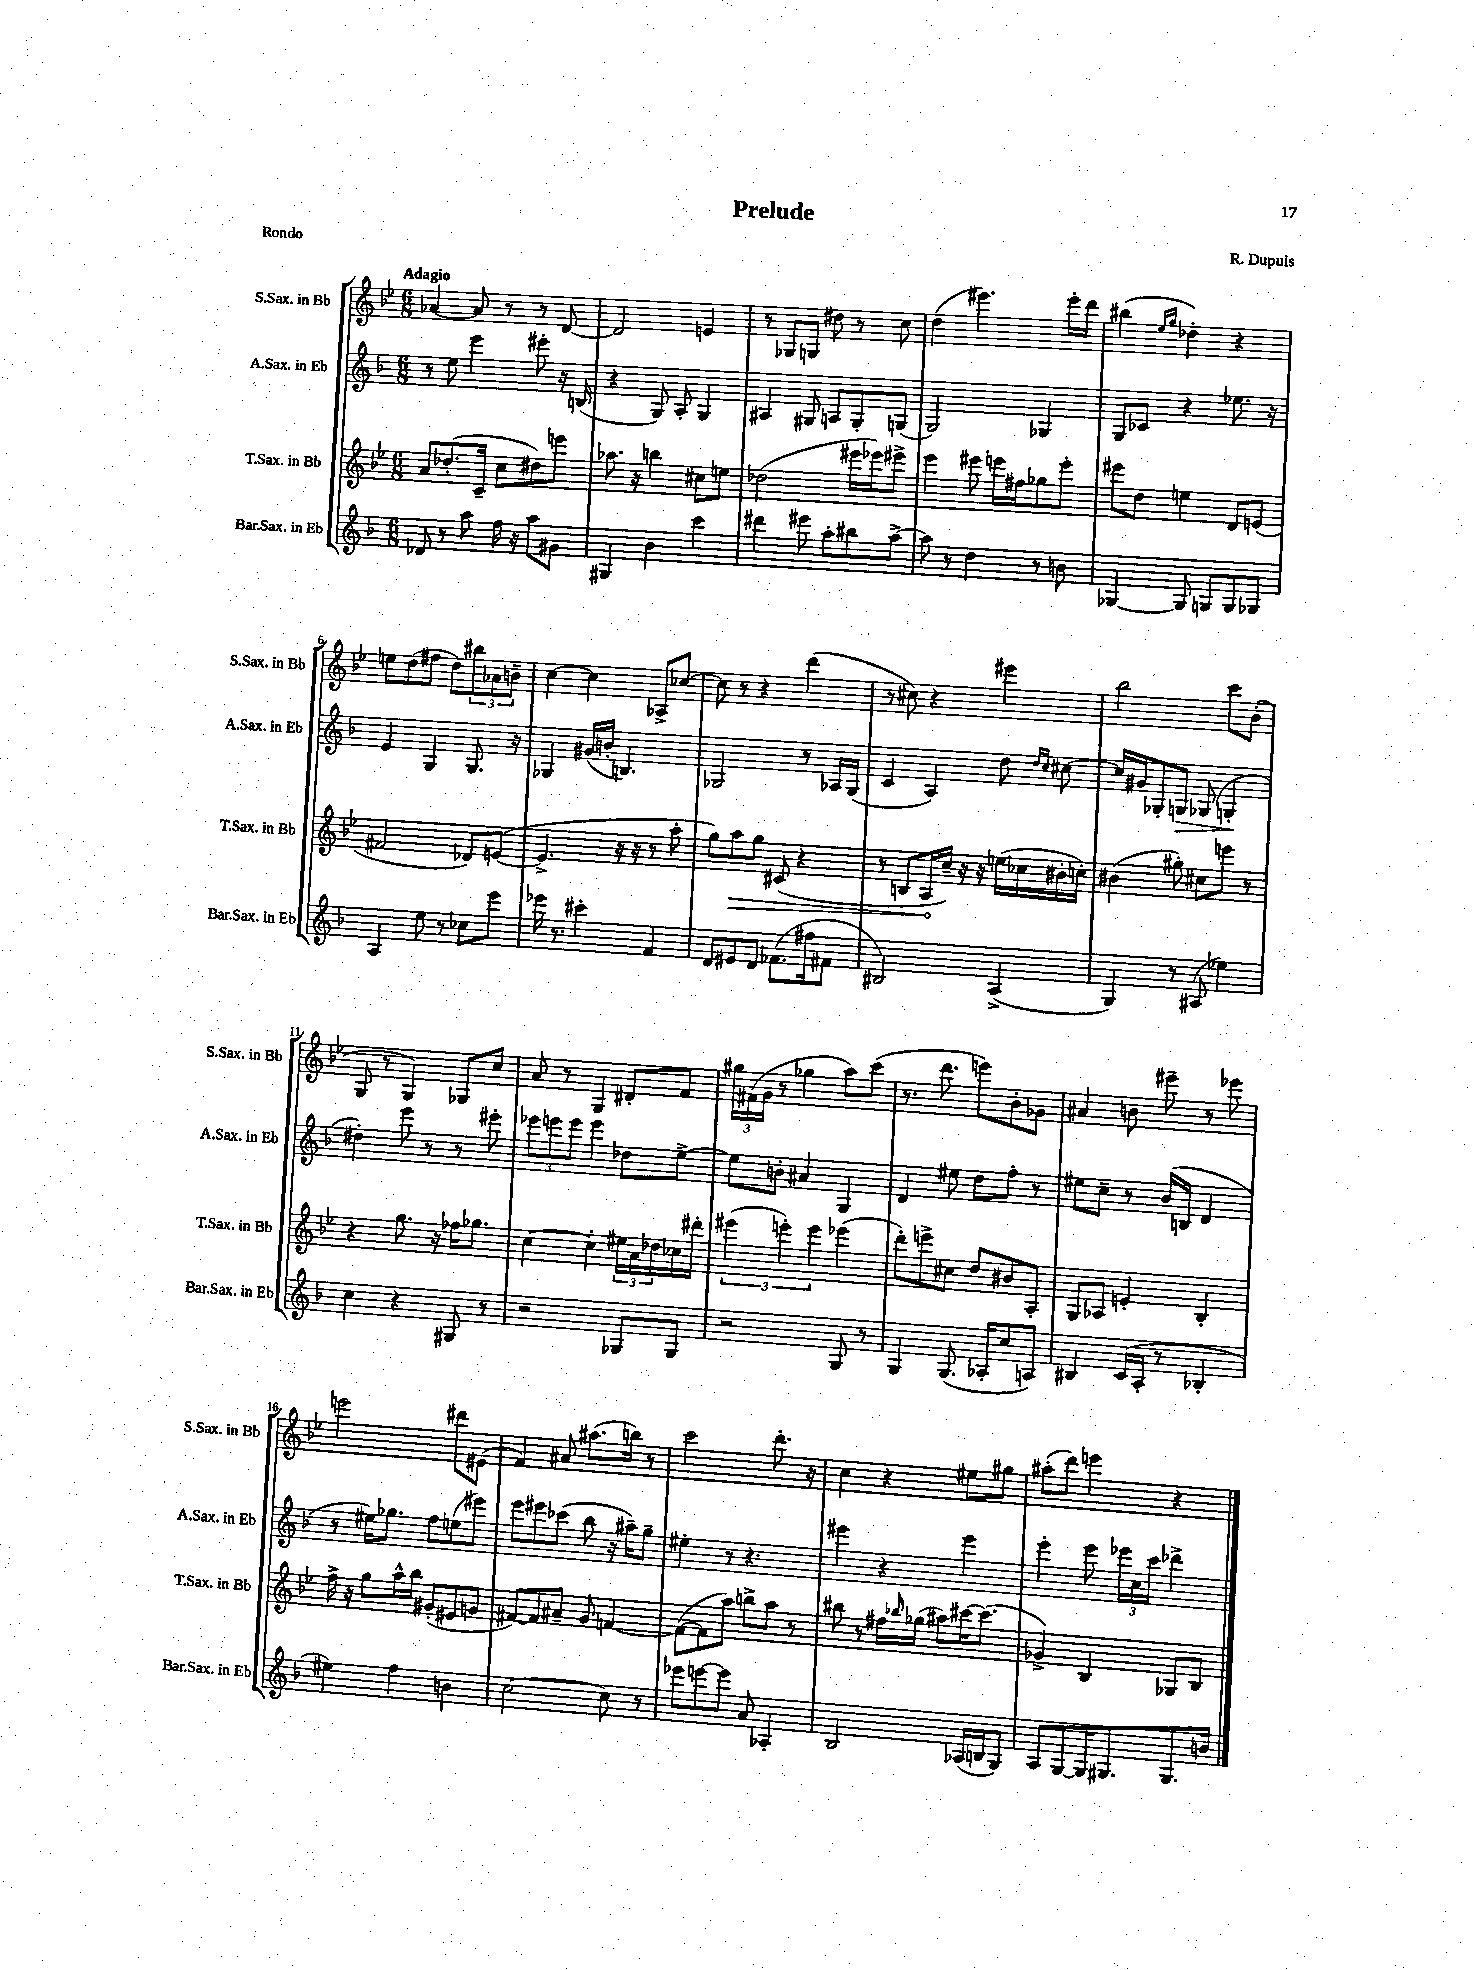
\header { title = "Prelude" composer = "R. Dupuis" piece = "Rondo" }
<<
\new StaffGroup <<
\new Staff = "s0" \with { instrumentName = "S.Sax. in Bb" shortInstrumentName = "S.Sax. in Bb" } {
    \clef treble \key bes \major \numericTimeSignature \time 6/8 \tempo "Adagio"
    aes'4~ aes'8 r8 r8 d'8~ |
    d'2 e'4 |
    r8 ges8 g8 dis''8 r8 c''8 |
    d''4( eis'''4.) eis'''16-. d'''16 |
    bis''4( \grace { ees''16 g''16 } des''4-.) r4 |
    e''8 d''8( fis''8 d''8) \tuplet 3/2 { bis''8 aes'8 b'8-- } |
    c''4~ c''4 aes8-> ces''8~ |
    ces''8 r8 r4 d'''4( |
    r8 cis''8) r4 eis'''4 |
    bes''2 c'''8 bes'8-.( |
    g8 r8 g4) ges8 c''8 |
    a'8 r8 g4 dis'8-. f'8 |
    \tuplet 3/2 { gis''16 fis'16( g'16 } r8 ges''4 a''8) c'''8( |
    r8. d'''8. e'''8) bes'8-. ges'8 |
    ais'4 b'8 eis'''8-- r8 ees'''8 |
    e'''2 dis'''8 eis'8( |
    f'4) ais'8 ais''8.( b''16) r8 |
    c'''2 d'''8.-. r16 |
    c''4 r4 eis''8 gis''8 |
    ais''8-.( d'''8) e'''4 r4 \bar "|." |
}
\new Staff = "s1" \with { instrumentName = "A.Sax. in Eb" shortInstrumentName = "A.Sax. in Eb" } {
    \clef treble \key f \major \numericTimeSignature \time 6/8
    r8 e''8 e'''4 eis'''8-. r16 b16( |
    r4 g8) a8-. g4 |
    ais4 gis8 a8 gis8-. g8( |
    g2) ges4 |
    g8 ces'8 r4 ees''8. r16 |
    e'4 g4 g8. r16 |
    ges4 gis'16( b'16-. b4.) |
    ges2 r8 aes16 ges16( |
    c'4 a4) d''8 \grace { d''16 c''16 } cis''8~ |
    cis''16 gis'16 ges8-. g8\> ges8( g4-.\! |
    dis''4-.) e'''8 r8 r8 eis'''8-. |
    \tuplet 3/2 { ees'''8 e'''8 e'''8 } e'''4 des''8 e''8~-> |
    e''8 b'8-. ais'4 g4 |
    d'4 eis''8 d''8 f''8-. r8 |
    eis''8 c''8-- r8 bes'16( b16 d'4 |
    r8 eis''16) ges''8. f''8 e''8( eis'''8) |
    e'''8 eis'''8 ces'''8( bes''8 r16 ais''16--) g''8-- |
    eis''4-. r8 r4. |
    eis'''4 r4 eis'''4 |
    e'''4-. e'''8 \tuplet 3/2 { ees'''16 c''16 c'''16 } des'''4-> \bar "|." |
}
\new Staff = "s2" \with { instrumentName = "T.Sax. in Bb" shortInstrumentName = "T.Sax. in Bb" } {
    \clef treble \key bes \major \numericTimeSignature \time 6/8
    a'8 des''8.-.( c'16-- c''8 dis''8) e'''8 |
    aes''8. r16 b''4 cis''8 e''8 |
    des''2( eis'''16 ees'''16) eis'''8-> |
    ees'''4 eis'''8 e'''16 fis''16 ges''8 e'''8-. |
    eis'''8 d''8 e''4 d'8 e'8( |
    fis'2 des'8) e'8~( |
    e'4.-> r16 r16 r8 a''8-. |
    g''8) \once \override Hairpin.circled-tip = ##t a''8\> g''8 cis'8( r4 |
    r8 b8 a16\! c''16--) r16 r16 e''16( ces''16 bis'16-. c''16-.) |
    bis'4( gis''8-.) cis''8 e'''8 r8 |
    r4 g''8. r16 fes''16 ges''8. |
    c''4~ c''4-. \tuplet 3/2 { eis''16 a'16 des''16 } ces''16 dis'''16-. |
    \tuplet 3/2 { eis'''4( e'''4-.) e'''4 } ees'''4( |
    d'''8-.) e'''8-> cis''8 d''8 bis'8 a8-. |
    g8 aes8 e'4-. bes4-. |
    f''16-> r16 g''8 a''16-^ bes''16 gis'8-.( eis'8 g'8 |
    fis'8~) fis'8 ais'8-- g'8 f'4~ |
    f'8~( f'8 a''8) b''8-> a''8 r8 |
    bis''8 r8 fis''16 \grace { bes''16 } ges''16( ais''8) cis'''16~ cis'''8.( |
    ges'4->) bes4 ges8 bes8 \bar "|." |
}
\new Staff = "s3" \with { instrumentName = "Bar.Sax. in Eb" shortInstrumentName = "Bar.Sax. in Eb" } {
    \clef treble \key f \major \numericTimeSignature \time 6/8
    des'8 r8 a''8 f''16 r16 a''8 gis'8 |
    gis4 bes'4 c'''4 |
    dis'''4 eis'''8 a''8-. bis''8 a''8~-> |
    a''8 r8 d''4 r8 b'8 |
    ges4~ ges8 g8 g8 ges8 |
    a4 e''8 r8 ces''8 e'''8 |
    ees'''16 r8. cis'''4-. f'4 |
    d'8 eis'8 d'8 fes'8.( fis''16 fis'8 |
    bis2) a4->( |
    g4) r8 ais8( ees''4) |
    c''4 r4 gis8 r8 |
    r2 ges8 ges8 |
    r2 g8 r8 |
    g4 g8.( aes16-. c''8 a8) |
    bis4 c'16( a16-. r8 bes4-. |
    eis''4) f''4 b'4 |
    c''2~ c''8 r8 |
    ees'''8 e'''8~ e'''8 a'8 aes4-. |
    bes2 aes16( b16 g8) |
    a8 g8~ g16 gis8. gis8. b'16 \bar "|." |
}
>>
>>
